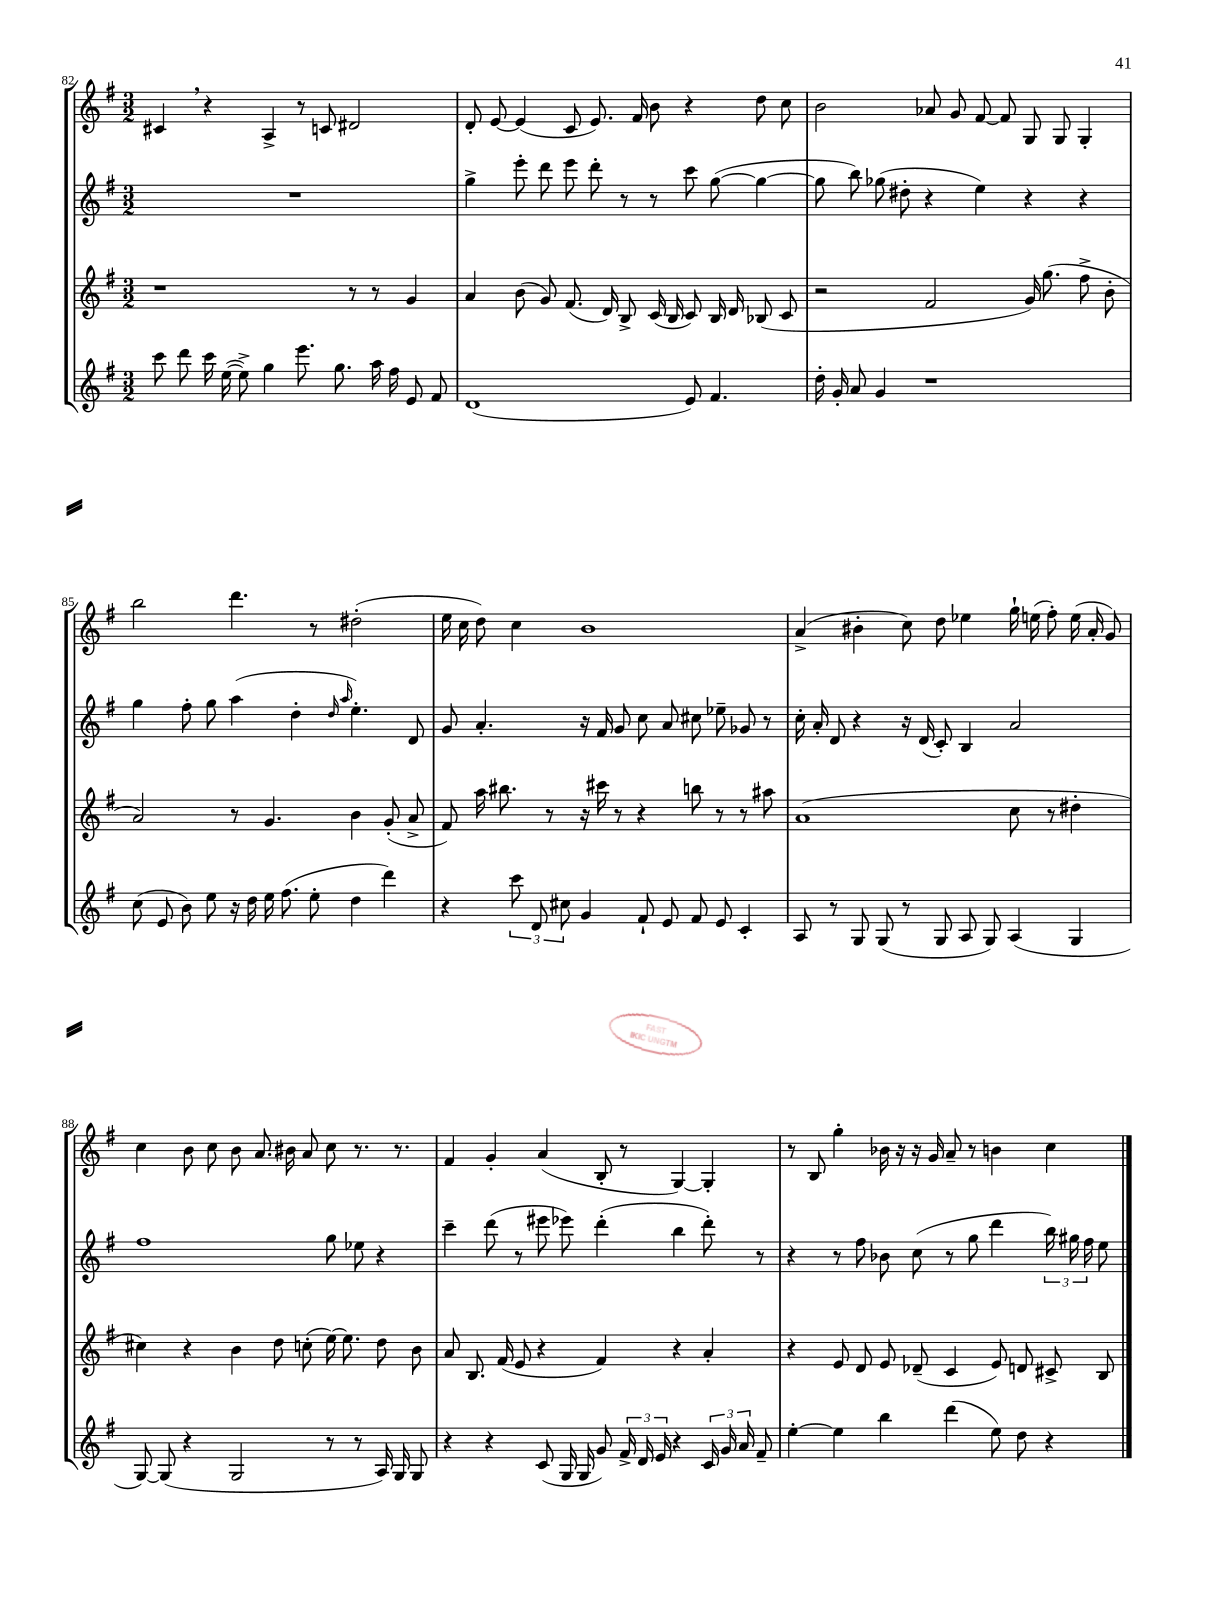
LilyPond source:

<<
\new StaffGroup <<
\new Staff = "s0" {
    \clef treble \key g \major \numericTimeSignature \time 3/2
    \autoBeamOff cis'4 \breathe r4 a4-> r8 c'8 dis'2 |
    d'8-. e'8~ e'4( c'8 e'8.) fis'16 b'8 r4 d''8 c''8 |
    b'2 aes'8 g'8 fis'8~ fis'8 g8 g8 g4-. |
    b''2 d'''4. r8 dis''2-.( |
    e''16 c''16 d''8) c''4 b'1 |
    a'4->( bis'4-. c''8) d''8 ees''4 g''16-! e''16( fis''8-.) e''16( a'16-. g'8) |
    c''4 b'8 c''8 b'8 a'8. bis'16 a'8 c''8 r8. r8. |
    fis'4 g'4-. a'4( b8-. r8 g4~) g4-. |
    r8 b8 g''4-. bes'16 r16 r16 g'16 a'8-- r8 b'4 c''4 \bar "|." |
}
\new Staff = "s1" {
    \clef treble \key g \major \numericTimeSignature \time 3/2
    \autoBeamOff R1. |
    g''4-> e'''8-. d'''8 e'''8 d'''8-. r8 r8 c'''8 g''8~( g''4~ |
    g''8 b''8) ges''8( dis''8-. r4 e''4) r4 r4 |
    g''4 fis''8-. g''8 a''4( d''4-. \grace { d''16 a''16 } e''4.-.) d'8 |
    g'8 a'4.-. r16 fis'16 g'8 c''8 a'8 cis''8 ees''8-- ges'8 r8 |
    c''16-. a'16-. d'8 r4 r16 d'16( c'8-.) b4 a'2 |
    fis''1 g''8 ees''8 r4 |
    c'''4-- d'''8( r8 eis'''8 ees'''8) d'''4-.( b''4 d'''8-.) r8 |
    r4 r8 fis''8 bes'8 c''8( r8 g''8 d'''4 \tuplet 3/2 { b''16) gis''16 fis''16 } e''8 \bar "|." |
}
\new Staff = "s2" {
    \clef treble \key g \major \numericTimeSignature \time 3/2
    \autoBeamOff r1 r8 r8 g'4 |
    a'4 b'8( g'8) fis'8.( d'16) b8-> c'16( b16 c'8) b16 d'16 bes8( c'8 |
    r2 fis'2 g'16) g''8.( fis''8-> b'8-. |
    a'2) r8 g'4. b'4 g'8-.( a'8-> |
    fis'8) a''16 bis''8. r8 r16 cis'''16 r8 r4 b''8 r8 r8 ais''8 |
    a'1( c''8 r8 dis''4-. |
    cis''4) r4 b'4 d''8 c''8-.( e''16~) e''8. d''8 b'8 |
    a'8 b8. fis'16( e'8 r4 fis'4) r4 a'4-. |
    r4 e'8 d'8 e'8 des'8--( c'4 e'8) d'8 cis'8-> b8 \bar "|." |
}
\new Staff = "s3" {
    \clef treble \key g \major \numericTimeSignature \time 3/2
    \autoBeamOff c'''8 d'''8 c'''16 e''16~( e''8->) g''4 e'''8. g''8. a''16 fis''16 e'8 fis'8 |
    d'1( e'8) fis'4. |
    d''16-. g'16-. a'8 g'4 r1 |
    c''8( e'8 b'8) e''8 r16 d''16 e''16 fis''8.( e''8-. d''4 d'''4) |
    r4 \tuplet 3/2 { c'''8 d'8 cis''8 } g'4 fis'8-! e'8 fis'8 e'8 c'4-. |
    a8 r8 g8 g8( r8 g8 a8 g8) a4( g4 |
    g8~) g8( r4 g2 r8 r8 a16) g16 g8 |
    r4 r4 c'8( g16 g16 g'8) \tuplet 3/2 { fis'16-> d'16 e'16 } r4 \tuplet 3/2 { c'16 g'16 a'16 } fis'8-- |
    e''4~-. e''4 b''4 d'''4( e''8) d''8 r4 \bar "|." |
}
>>
>>
\layout { \context { \Score currentBarNumber = #82 } }
